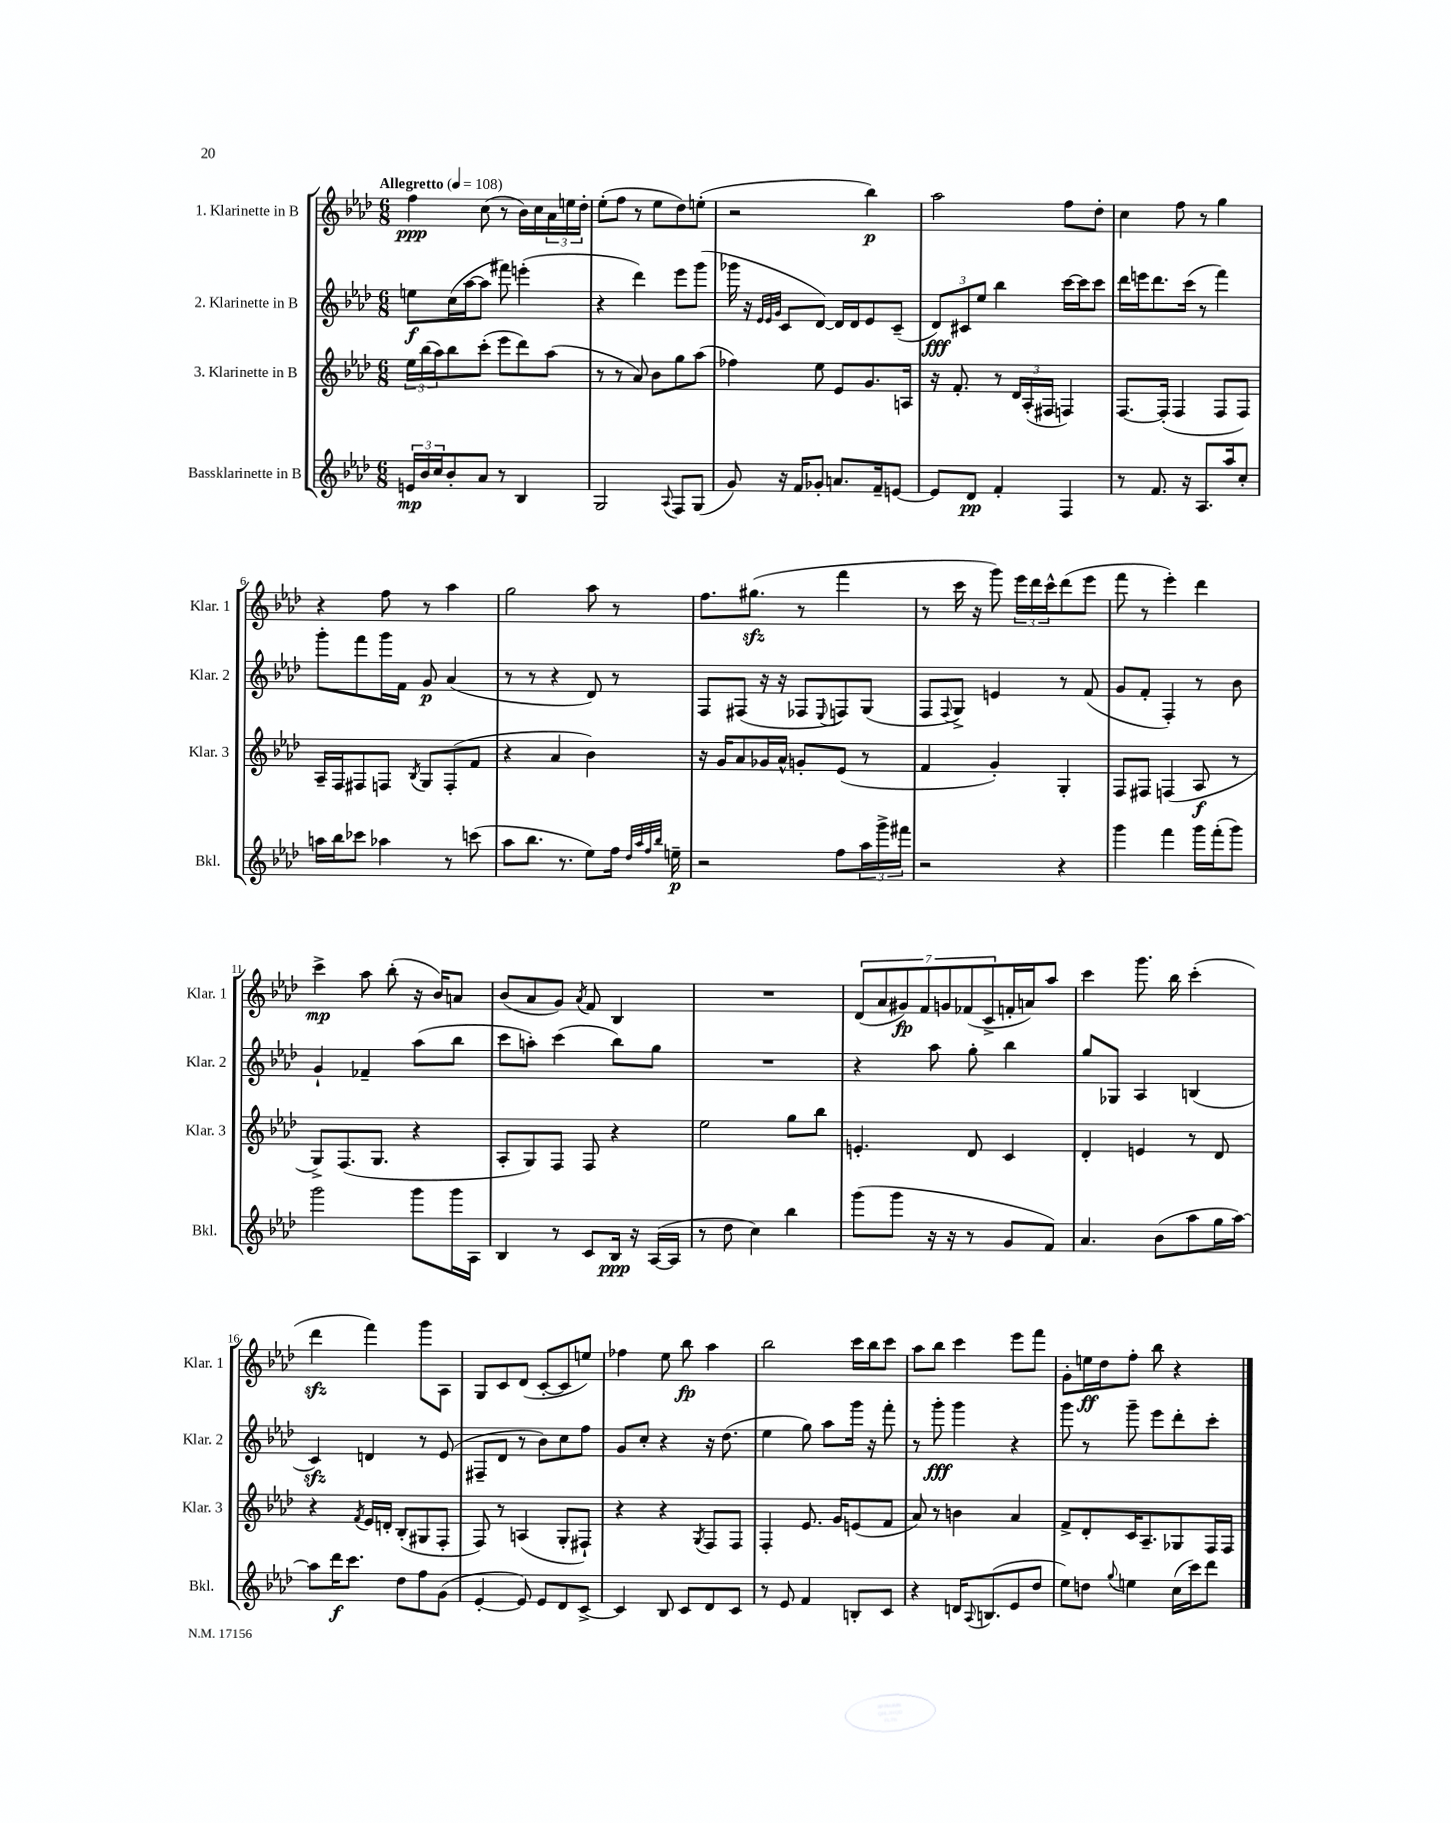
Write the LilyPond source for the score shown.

<<
\new StaffGroup <<
\new Staff = "s0" \with { instrumentName = "1. Klarinette in B" shortInstrumentName = "Klar. 1" } {
    \clef treble \key aes \major \numericTimeSignature \time 6/8 \tempo "Allegretto" 4 = 108
    f''4\ppp c''8( r8 bes'16) c''16 \tuplet 3/2 { aes'16 e''16 des''16-. } |
    ees''8-.( f''8 r8 ees''8 des''8) e''8-.( |
    r2 bes''4\p) |
    aes''2 f''8 des''8-. |
    c''4 f''8 r8 g''4 |
    r4 f''8 r8 aes''4 |
    g''2 aes''8 r8 |
    f''8. gis''8.\sfz( r8 f'''4 |
    r8 c'''16 r16 g'''8) \tuplet 3/2 { ees'''16 des'''16 c'''16-^ } des'''8( ees'''8 |
    f'''8 r8 ees'''4-.) des'''4 |
    c'''4->\mp aes''8 bes''8-.( r16 bes'16) a'8 |
    bes'8( aes'8 g'8) \acciaccatura { aes'8 } f'8 bes4 |
    R2. |
    \tuplet 7/4 { des'8( aes'8 gis'8\fp) f'8 g'8 fes'8( c'8-> } f'16-. a'16) aes''8 |
    c'''4 g'''8. bes''16 c'''4-.( |
    des'''4\sfz f'''4) g'''8 aes8 |
    g8 c'8 des'8( c'8~-. c'8 e''8) |
    fes''4 ees''8 bes''8\fp aes''4 |
    bes''2 c'''16 bes''16 c'''8 |
    aes''8 bes''8 c'''4 ees'''8 f'''8 |
    g'8-. e''16\ff des''16 f''8-. bes''8 r4 \bar "|." |
}
\new Staff = "s1" \with { instrumentName = "2. Klarinette in B" shortInstrumentName = "Klar. 2" } {
    \clef treble \key aes \major \numericTimeSignature \time 6/8
    e''8\f c''16( aes''16~ aes''8 fis'''8) e'''4-.( |
    r4 des'''4) ees'''8 g'''8( |
    ges'''16 r16 \grace { ees'32 ees'32 g'32 } c'8 des'8~) des'16 des'16 ees'8 c'8--( |
    \tuplet 3/2 { des'8\fff) cis'8 ees''8 } bes''4 c'''16~ c'''16 c'''8 |
    des'''16 e'''16 des'''8. c'''16( r8 f'''4) |
    g'''8-. f'''8 g'''16 f'16 g'8\p aes'4( |
    r8 r8 r4 des'8) r8 |
    f8 fis8( r16 r16 fes8 \appoggiatura { ees8 } f8) g8( |
    f8 \appoggiatura { f8 } g8->) e'4 r8 f'8( |
    g'8 f'8-. f4-.) r8 bes'8 |
    g'4-! fes'4-- aes''8( bes''8 |
    c'''8 a''8-.) c'''4( bes''8) g''8 |
    R2. |
    r4 aes''8 g''8-. bes''4 |
    g''8 ges8 aes4 b4( |
    c'4\sfz) d'4 r8 ees'8( |
    fis8-- des'8 r8 bes'8) c''8 f''8 |
    g'8 c''8-. r4 r16 des''8.( |
    ees''4 g''8) aes''8 g'''16 r16 f'''8-. |
    r8 g'''8-.\fff g'''4 r4 |
    g'''8 r8 g'''8-- ees'''8 des'''8-. c'''8-. \bar "|." |
}
\new Staff = "s2" \with { instrumentName = "3. Klarinette in B" shortInstrumentName = "Klar. 3" } {
    \clef treble \key aes \major \numericTimeSignature \time 6/8
    \tuplet 3/2 { ees''16 bes''16( aes''16) } bes''8 c'''8-.( ees'''8 des'''8) aes''8( |
    r8 r8 aes'8) bes'8 g''8 aes''8( |
    fes''4) ees''8 ees'8 g'8. a16 |
    r16 f'8.-. r8 \tuplet 3/2 { des'16 aes16-.( fis16 } f4) |
    f8.~ f16-.( f4 f8 f8) |
    aes16-- f16 fis8 f8 \acciaccatura { bes8 } g8 f8-.( f'8 |
    r4 aes'4 bes'4) |
    r16 g'16 aes'8 ges'16 aes'16-^ g'8-. ees'8( r8 |
    f'4 g'4-.) g4-. |
    f8 fis8 f4( aes8\f r8 |
    g8->) f8.( g8. r4 |
    aes8-. g8) f8 f8 r4 |
    ees''2 g''8 bes''8 |
    e'4.-. des'8 c'4 |
    des'4-. e'4 r8 des'8 |
    r4 \acciaccatura { f'8 } ees'16 d'16-. bes8-.( gis8 f8-. |
    f8) r8 a4( g8-. fis8-!) |
    r4 r4 \acciaccatura { g8 } f8 f8 |
    f4-. ees'8. g'16 e'8( f'8 |
    aes'8) r8 b'4 aes'4 |
    f'8-> des'8-. c'16 aes8.-- ges8 f16 f16 \bar "|." |
}
\new Staff = "s3" \with { instrumentName = "Bassklarinette in B" shortInstrumentName = "Bkl." } {
    \clef treble \key aes \major \numericTimeSignature \time 6/8
    \tuplet 3/2 { e'16\mp bes'16 c''16 } bes'8-. aes'8 r8 bes4 |
    g2 \appoggiatura { aes8 } f8 g8( |
    g'8) r16 f'16 ges'8-. a'8. f'16-- e'8~ |
    e'8 des'8\pp f'4-. f4 |
    r8 f'8. r16 aes8. aes''16 c''8-. |
    a''16 bes''16 ces'''8 aes''4 r8 c'''8( |
    aes''8 bes''8. r8. ees''8) f''16 \grace { des''32 aes''32 f''32 bes''32 } e''16--\p |
    r2 f''8 \tuplet 3/2 { aes''16 g'''16-> fis'''16 } |
    r2 r4 |
    g'''4 f'''4 g'''16 f'''16-.( g'''8) |
    g'''2 g'''8 g'''16 aes16 |
    bes4 r8 c'8 bes16\ppp r16 aes16~( aes16 |
    r8 des''8 c''4) bes''4 |
    g'''8( g'''8 r16 r16 r8 g'8 f'8) |
    aes'4. bes'8( aes''8 g''16 aes''16~) |
    aes''8 des'''16\f c'''8. des''8 f''8 g'8( |
    ees'4~-. ees'8) ees'8 des'8 c'8~-> |
    c'4 bes8 c'8 des'8 c'8 |
    r8 ees'8 f'4 b8-. c'8 |
    r4 d'16 \appoggiatura { aes8 } b8.( ees'8 des''8 |
    ees''8) d''8 \appoggiatura { g''8 } e''4 c''16( c'''16) des'''8 \bar "|." |
}
>>
>>
